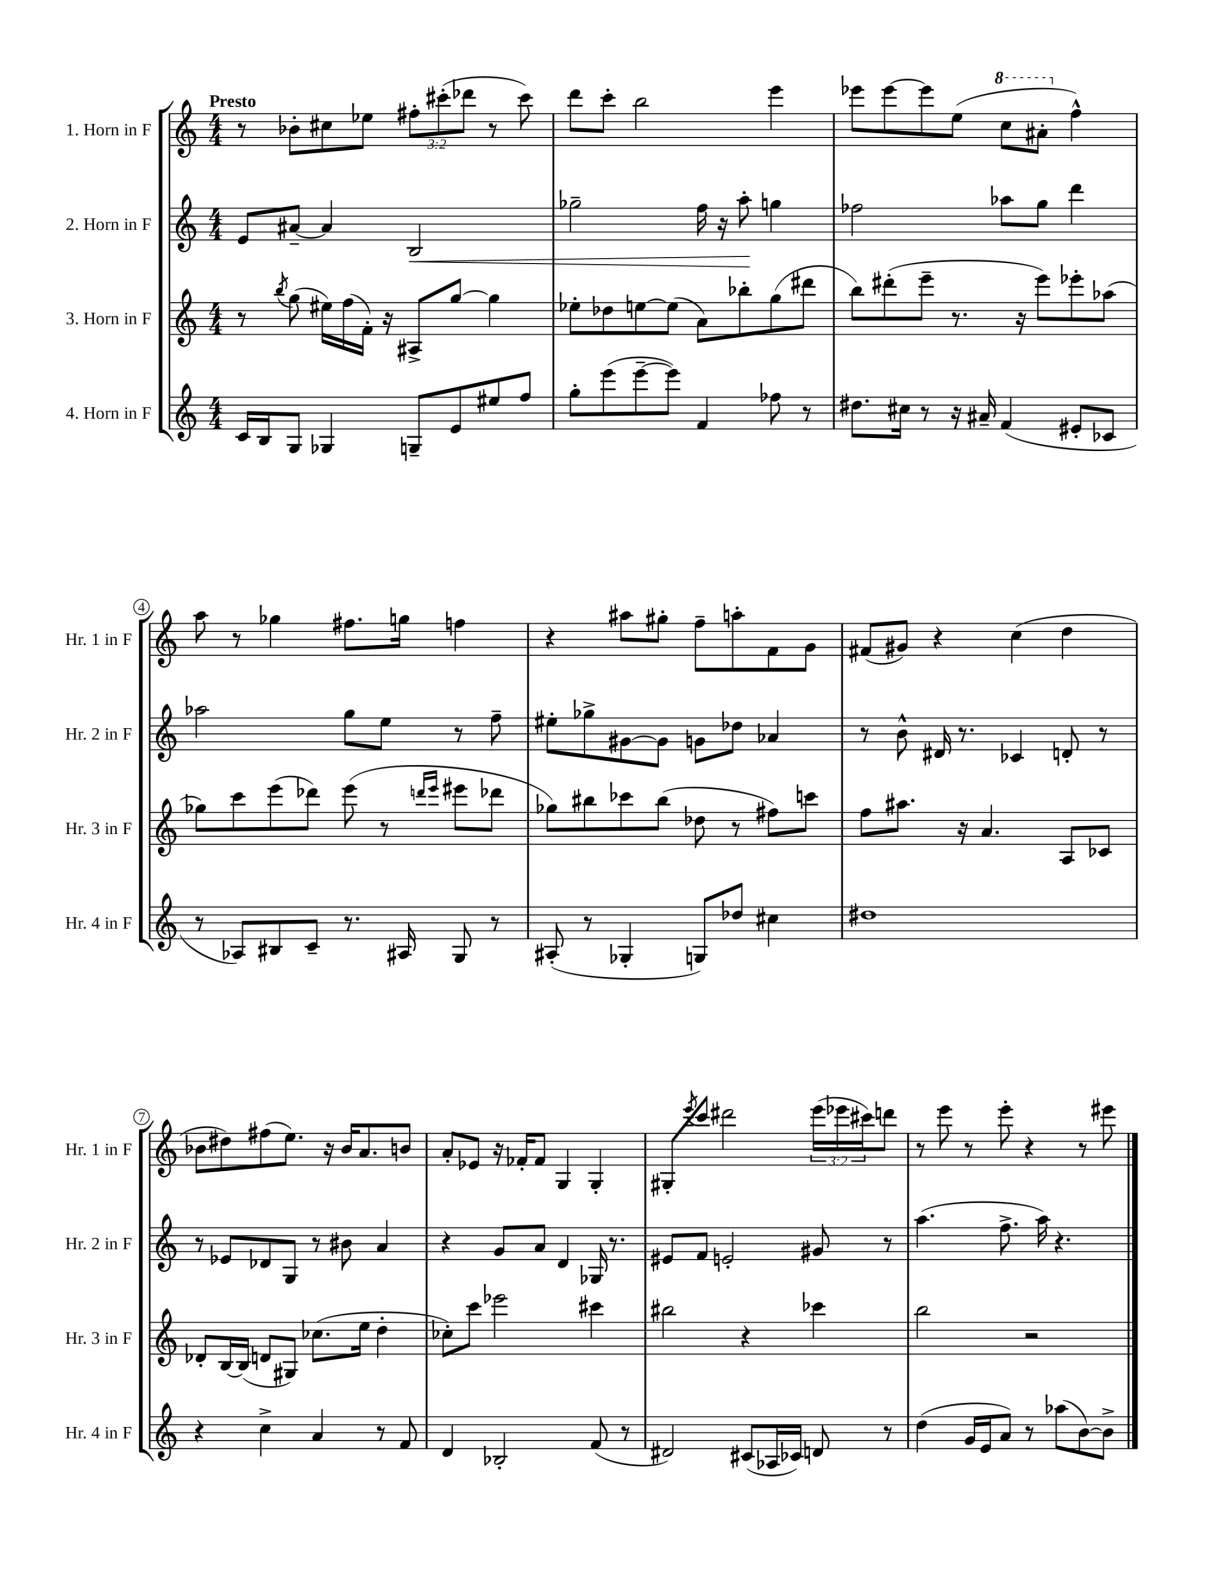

**kern	**kern	**kern	**dynam	**kern
*part4	*part3	*part2	*part2	*part1
*staff4	*staff3	*staff2	*staff2	*staff1
*I"4. Horn in F	*I"3. Horn in F	*I"2. Horn in F	*	*I"1. Horn in F
*I'Hr. 4 in F	*I'Hr. 3 in F	*I'Hr. 2 in F	*	*I'Hr. 1 in F
*clefG2	*clefG2	*clefG2	*	*clefG2
*k[]	*k[]	*k[]	*	*k[]
*M4/4	*M4/4	*M4/4	*	*M4/4
=1	=1	=1	=1	=1
!	!	!	!	!LO:TX:a:B:t=Presto
16c/LL	8r	8e/L	.	8r
16B/J	.	.	.	.
.	8qbb/	.	.	.
8G/J	(8gg\	[8a#X~/J	.	8b-X'\L
4G-X/	16ee#X\LL)	4a#/]	.	8cc#X\
.	(16ff\	.	.	.
.	16f'\JJ)	.	.	8ee-X\J
.	16r	.	.	.
!	!	!	!LO:HP:b	!
8Gn~/L	8A#X^/L	2B/	<	12ff#X'\L
.	.	.	.	(12ccc#X'\
8e/	[8gg/J	.	.	.
.	.	.	.	12ddd-X\J
8ee#X/	4gg\]	.	.	8r
8ff/J	.	.	.	8ccc#\)
=2	=2	=2	=2	=2
8gg'\L	8ee-X'\L	2gg-X~\	.	8ddd\L
(8eee\	8dd-X\	.	.	8ccc'\J
[8eee~\	[8een\	.	.	2bb\
8eee\J])	(8ee\J]	.	.	.
4f/	8a\L)	16ff\	.	.
.	.	16r	.	.
.	8bb-X'\	8aa'\	.	.
8ff-X\	(8gg\	4ggn\	[	4eee\
8r	8ddd#X\J	.	.	.
=3	=3	=3	=3	=3
8.dd#X\L	8bb\L)	2ff-X\	.	8eee-X\L
.	(8ddd#X'\	.	.	[8eee-\
16cc#X\Jk	.	.	.	.
8r	8eee~\J	.	.	8eee-\]
16r	8.r	.	.	(8ee\J
16a#X~/	.	.	.	.
*	*	*	*	*8va
(4f/	.	8aa-X\L	.	8ccc\L
.	16r	.	.	.
.	8eee\L)	8gg\J	.	8aa#X'\J
*	*	*	*	*X8va
8e#X'/L	8eee-X'\	4ddd\	.	4ff^^\)
8c-X/J	(8aa-X\J	.	.	.
!!LO:LB:g=z
=4	=4	=4	=4	=4
8r	8gg-X\L)	2aa-X\	.	8aa\
8A-X/L)	8ccc\	.	.	8r
8B#X/	(8eee\	.	.	4gg-X\
8c~/J	8ddd-X\J)	.	.	.
8.r	(8eee\	8gg\L	.	8.ff#X\L
.	8r	8ee\J	.	.
16A#X/	.	.	.	16ggn\Jk
.	16qqdddn/LL	.	.	.
.	16qqeee/JJ	.	.	.
8G/	8eee#X\L	8r	.	4ffn\
8r	8ddd-X\J	8ff~\	.	.
=5	=5	=5	=5	=5
(8A#X'/	8gg-X\L)	8ee#X'\L	.	4r
8r	8bb#X\	8gg-X^\	.	.
4G-X'/	8ccc-X\	[8g#X\	.	8aa#X\L
.	(8bb#\J	8g#\J]	.	8gg#X'\J
8Gn/L)	8dd-X\	8gn\L	.	8ff~\L
8dd-X/J	8r	8dd-X\J	.	8aan'\
4cc#X\	8ff#X\L)	4a-X/	.	8f\
.	8cccn\J	.	.	8g\J
=6	=6	=6	=6	=6
1dd#X	8ff\L	8r	.	(8f#X/L
.	8.aa#X\J	8b^^\	.	8g#X/J)
.	.	16d#X/	.	4r
.	16r	8.r	.	.
.	4.a/	.	.	.
.	.	4c-X/	.	(4cc\
.	8A/L	8dn'/	.	4dd\
.	8c-X/J	8r	.	.
!!LO:LB:g=z
=7	=7	=7	=7	=7
4r	8d-X'/L	8r	.	8b-X\L
.	[16B/L	8e-X/L	.	8dd#X\)
.	(16B/JJ]	.	.	.
4cc^\	8dn/L	8d-X/	.	(8ff#X\
.	8G#X/J)	8G/J	.	8.ee\J)
4a/	(8.cc-X\L	8r	.	.
.	.	.	.	16r
.	.	8b#X\	.	16b-/KL
.	16ee\Jk	.	.	8.a/
8r	4dd'\	4a/	.	.
8f/	.	.	.	8bn/J
=8	=8	=8	=8	=8
4d/	8cc-X'\L)	4r	.	8a'/L
.	8ccc\J	.	.	8e-X/J
2B-X'/	2eee-X\	8g/L	.	16r
.	.	.	.	16f-X'/KL
.	.	8a/J	.	8f-/J
.	.	4d/	.	4G/
(8f/	4ccc#X\	16G-X/	.	4G'/
.	.	8.r	.	.
8r	.	.	.	.
=9	=9	=9	=9	=9
2d#X/)	2bb#X\	8e#X/L	.	8G#X'/L
.	.	.	.	8qeee/
.	.	8f/J	.	8ccc/J
.	.	2en'/	.	2ddd#X\
(8c#X/L	4r	.	.	.
16A-X/L	.	.	.	.
16c-X/JJ)	.	.	.	.
8dn/	4ccc-X\	8g#X/	.	(24eee\LL
.	.	.	.	24eee-X\
.	.	.	.	24ccc#X\J)
8r	.	8r	.	8dddn\J
=10	=10	=10	=10	=10
(4dd\	2bb\	(4.aa\	.	8r
.	.	.	.	8eee\
16g/LL	.	.	.	8r
16e/J	.	.	.	.
8a/J)	.	8.ff^\	.	8eee'\
8r	2r	.	.	4r
.	.	16aa\)	.	.
(8aa-X\L	.	4.r	.	.
[8b\)	.	.	.	8r
8b^\J]	.	.	.	8eee#X\
==	==	==	==	==
*-	*-	*-	*-	*-
